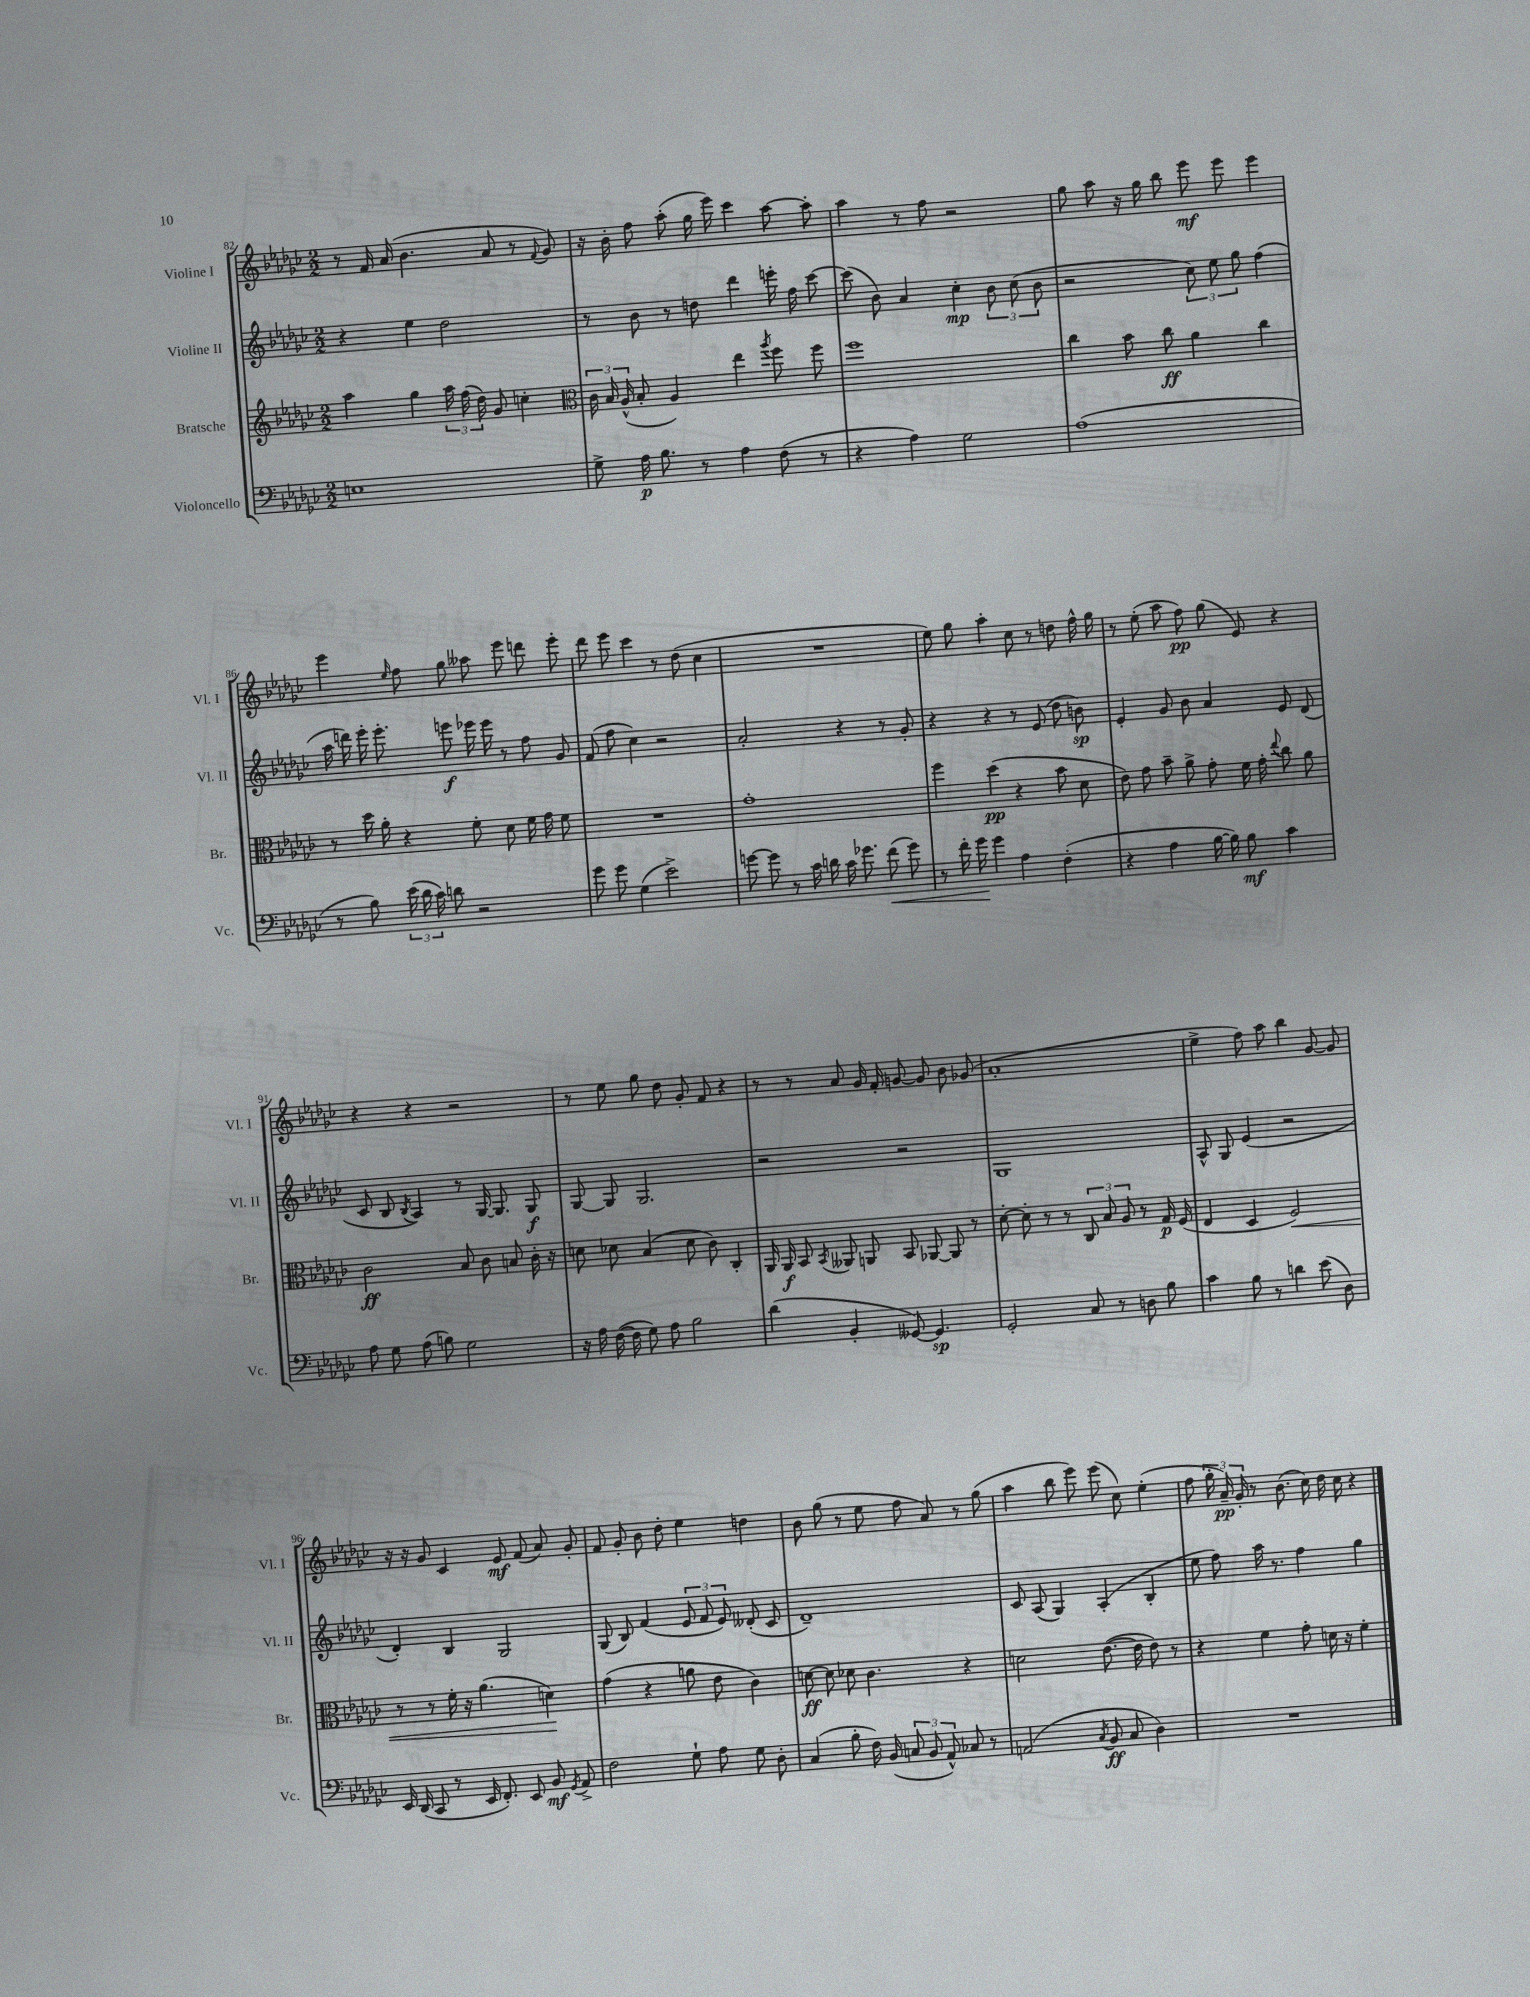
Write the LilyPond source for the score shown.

<<
\new StaffGroup <<
\new Staff = "s0" \with { instrumentName = "Violine I" shortInstrumentName = "Vl. I" } {
    \clef treble \key ges \major \numericTimeSignature \time 2/2
    \autoBeamOff r8 f'16 aes'16( bes'4. aes'8 r8 \appoggiatura { f'8 } ges'8) |
    r16 bes'16-. f''8 aes''8-.( ges''16 ees'''16) ces'''4 aes''8~ aes''8-. |
    aes''4 r8 f''8 r2 |
    ges''8 aes''8 r16 ges''16 bes''8 ees'''8\mf ees'''8 ees'''4 |
    ees'''4 \grace { ees''16 } f''8 ges''8 aeses''8 ees'''8 d'''8 ees'''8-. |
    des'''8 ees'''8 ces'''4 r8 des''8( ces''4 |
    R1 |
    ees''8) ges''8 aes''4-. ces''8 r8 d''8 f''16-^ ges''16 |
    r8 ees''8-.( aes''8 f''8\pp) ges''8( ees'8) r4 |
    r4 r4 r2 |
    r8 ees''8 ges''8 des''8 ges'8-. f'8 r4 |
    r8 r8 aes'8 ges'16 f'16-. g'8~ g'8 bes'8 ges'8( |
    aes'1-. |
    ees''4-> f''8) aes''8 bes''4 ges'8~ ges'8 |
    r16 r16 ges'8 ces'4 ees'8\mf f'8( aes'8) ges'8-. |
    f'8 ges'8-. bes'8 des''8-. ees''4 d''4 |
    bes'8 ges''8( r8 ees''8 f''8 aes'8) r8 ges''8( |
    aes''4 bes''8 ees'''8) ees'''8( ces''8) ees''4-.( |
    f''8 \tuplet 3/2 { ges''16-. aes'16--\pp) ges'16-. } r8 bes'8.( ces''16) des''16 ces''16 r4 \bar "|." |
}
\new Staff = "s1" \with { instrumentName = "Violine II" shortInstrumentName = "Vl. II" } {
    \clef treble \key ges \major \numericTimeSignature \time 2/2
    \autoBeamOff r4 ees''4 des''2 |
    r8 bes'8 r8 d''8 des'''4 e'''16-. f''16 ces'''8~ |
    ces'''8( bes'8) aes'4 ces''4-.\mp \tuplet 3/2 { bes'8 ces''8( bes'8 } |
    r2 \tuplet 3/2 { ces''8) ees''8 ges''8 } f''4( |
    aes''16 d'''16) ees'''16-. ees'''8.-. e'''8\f ees'''16 ees'''16 r8 f''8 ges'8 |
    f'8( f''8 ces''4) r2 |
    aes'2-. r4 r8 ges'8-. |
    r4 r4 r8 ees'8( des''8 b'8\sp) |
    ees'4-. ges'8 bes'8 aes'4 ees'8 des'8( |
    ces'8 bes8 \acciaccatura { bes8 } aes4) r8 ges16~ ges8. ges8\f |
    ges8~ ges8 ges2. |
    r2 r2 |
    ges1 |
    aes8-^ ges8 ees'4( r2 |
    des'4-.) bes4 ges2 |
    ges8( bes8) f'4( \tuplet 3/2 { ees'8 f'8 ees'8) } deses'8-.( ces'8 |
    des'1--) |
    ces'8 aes8( ges4) aes4-.( bes4-. |
    ees''8 f''8) aes''16 r8. f''4 ges''4 \bar "|." |
}
\new Staff = "s2" \with { instrumentName = "Bratsche" shortInstrumentName = "Br." } {
    \clef treble \key ges \major \numericTimeSignature \time 2/2
    \autoBeamOff aes''4 ges''4 \tuplet 3/2 { aes''16 f''16( des''16) } ges'8 c''4-. |
    \clef alto \tuplet 3/2 { ces'16 bes16 aes16-^( } bes8-. aes4) ees''4 \acciaccatura { aes''8 } f''8 f''8 |
    f''1 |
    ces''4 bes'8 ces''8\ff aes'4 ces''4 |
    r8 des''16 aes'16-. r4 f'8-. des'8 f'16 ges'16 f'8 |
    R1 |
    ges'1-. |
    f''4 des''4\pp( r4 bes'8 des'8 |
    ees'8) ges'8 bes'8-- aes'8-> ges'8-. f'16 ges'16-. \appoggiatura { ees''8 } ces''8 aes'8 |
    ces'2\ff bes8 ces'8 b8 ces'16-. r16 |
    d'8 des'8 bes4( des'8 ces'8) ces4-. |
    aes,16 aes,16\f bes,8 \acciaccatura { bes,8 } aeses,8 a,8 bes,8 aes,8~ aes,8 r8 |
    des'8~-. des'8-. r8 r8 \tuplet 3/2 { ces8 bes8 aes8 } r8 ges16\p f16( |
    ees4 des4 f2\<) |
    r8 r8 f'16-. r16 aes'4.( d'4\!) |
    ges'4( r4 a'8 ees'8 ces'4) |
    d'8~\ff d'8 des'8 ces'4. r4 |
    d'2 ees'8.~( ees'16 ees'8) r8 |
    r4 f'4 ges'8-. d'16 r16 f'4-. \bar "|." |
}
\new Staff = "s3" \with { instrumentName = "Violoncello" shortInstrumentName = "Vc." } {
    \clef bass \key ges \major \numericTimeSignature \time 2/2
    \autoBeamOff e1 |
    ges8-> aes16\p bes8. r8 aes4 f8( r8 |
    r4 aes4) ges2 |
    aes1( |
    r8 bes8) \tuplet 3/2 { ees'16( des'16 ces'16) } d'8 r2 |
    ges'8 ges'8 ges4( ees'2->) |
    g'8~ g'8 r8 ces'16 d'16 ces'16 ges'8. f'8\<( ges'8) |
    r8 f'16-. ges'16\! ges'4 aes4 f4-.( |
    r4 aes4 bes16~ bes16) bes8\mf ces'4 |
    aes8 ges8 aes8( b8) ges2 |
    r16 aes16 f16~( f16 ges8) aes8 bes2 |
    des'4( bes,4-. geses,8~) geses,4.\sp |
    ges,2-. ces8 r8 d8 bes8 |
    ces'4 bes8 r8 d'4 ees'8( des8) |
    ees,16 des,16( ces,8 r8 ees,16 f,8.-.) ees,8 bes,8\mf \acciaccatura { ges,8 } aes,8-> |
    f2 ges8-! aes8 ges8 des8-. |
    ces4( bes8-. f16) bes,16( \tuplet 3/2 { c8 bes,8 aes,8-^) } ces8 r8 |
    a,2( \acciaccatura { ces8 } bes,8\ff ces8 des4) |
    R1 \bar "|." |
}
>>
>>
\layout { \context { \Score currentBarNumber = #82 } }
